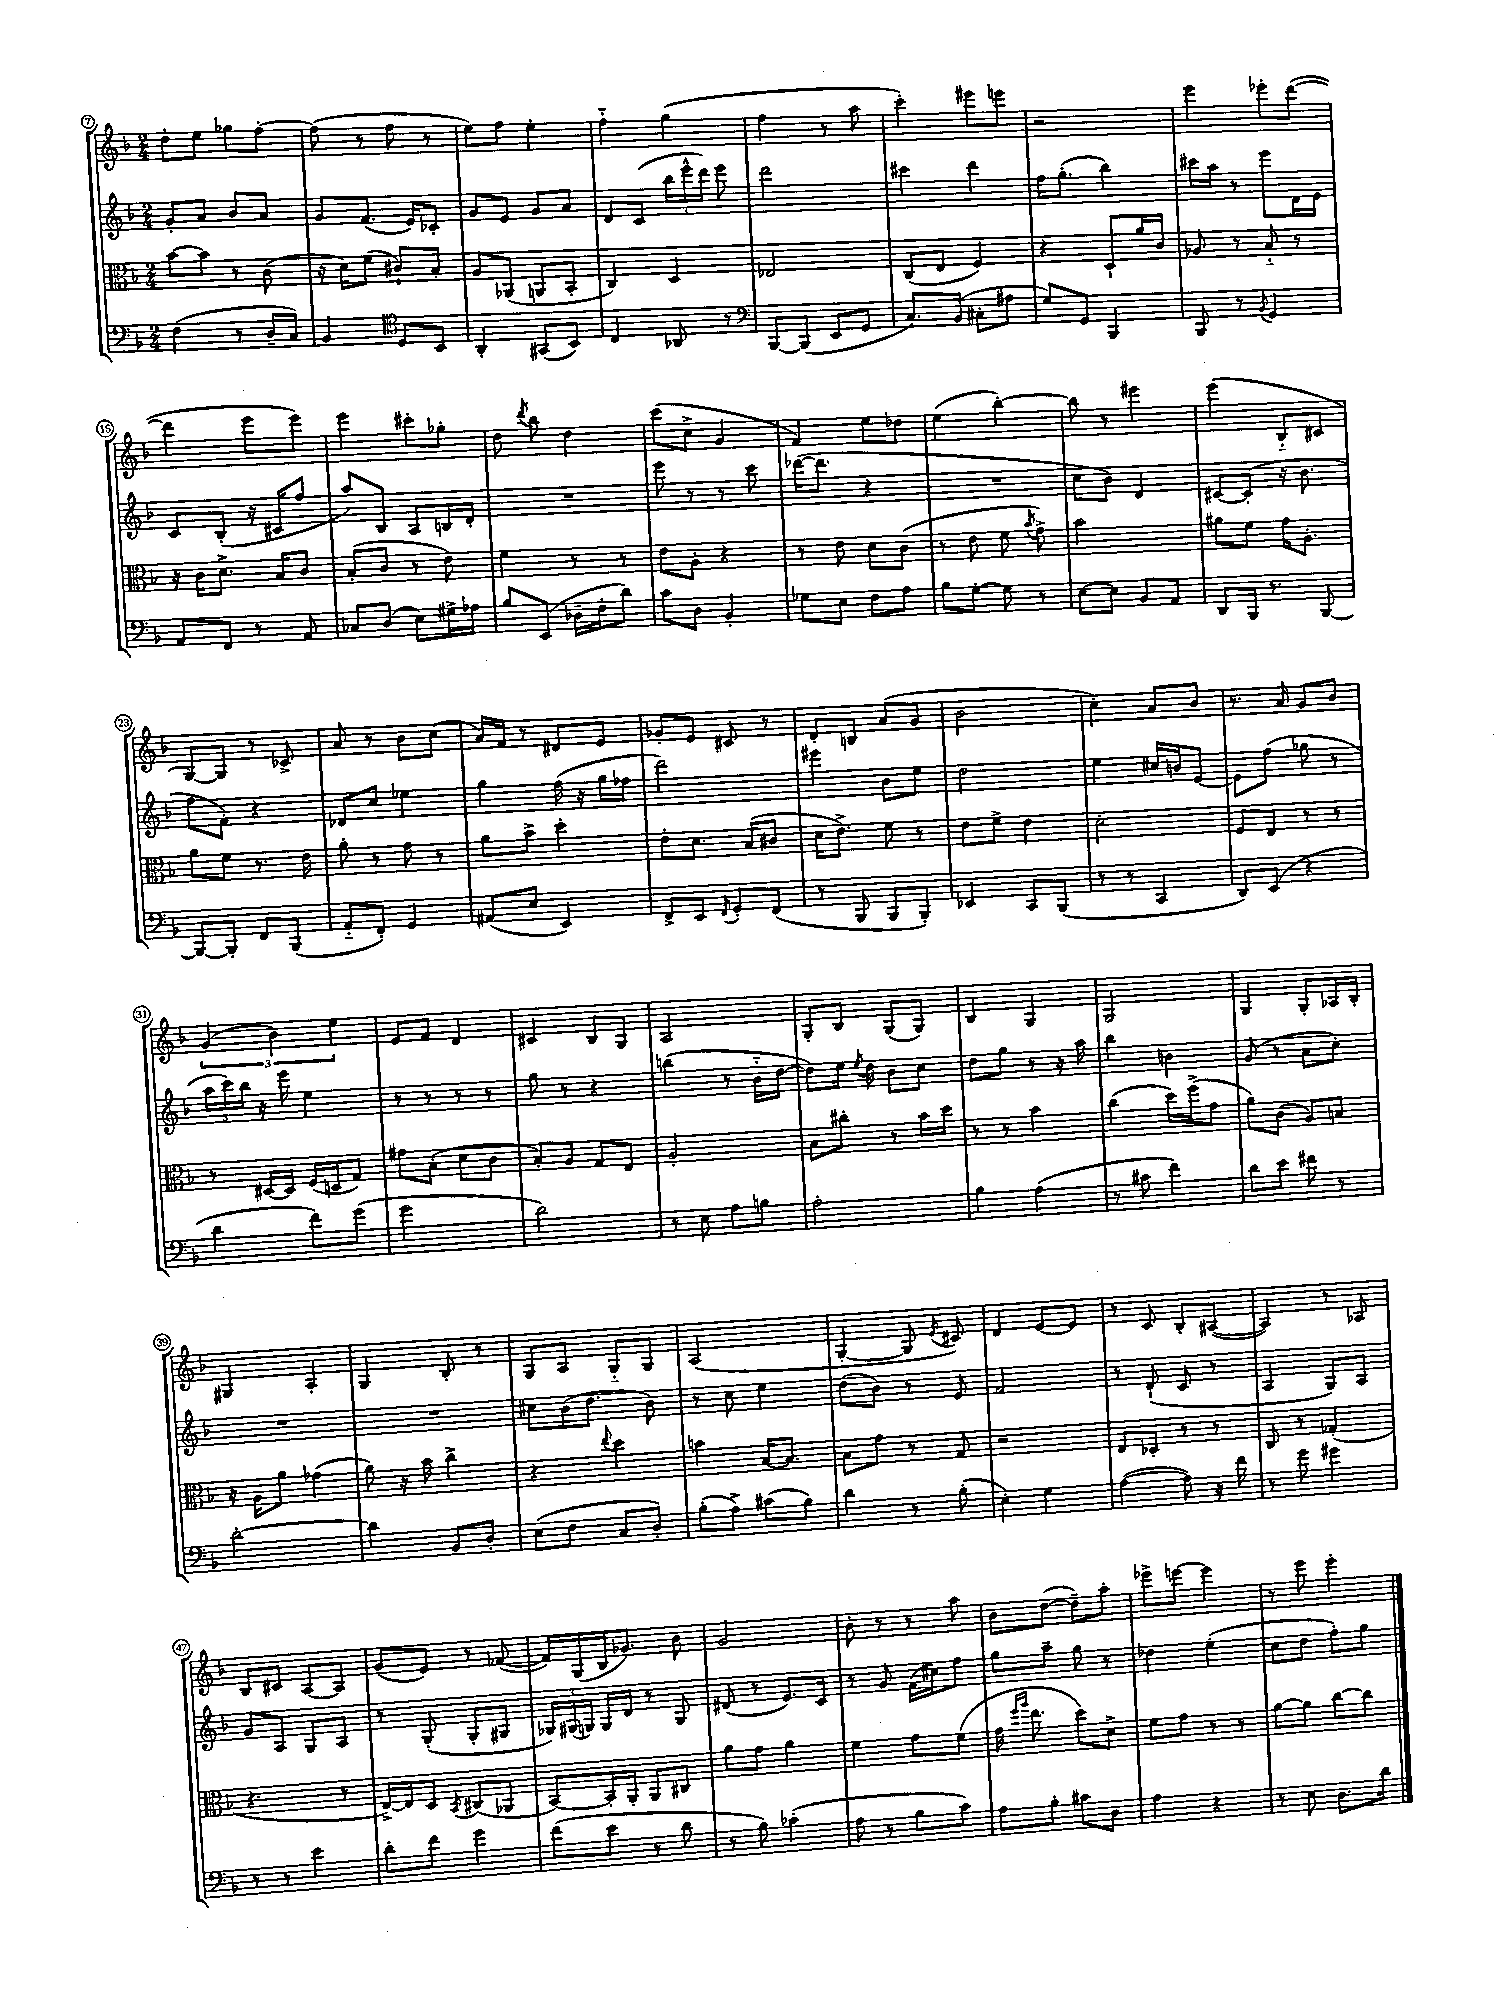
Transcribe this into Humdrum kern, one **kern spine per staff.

**kern	**kern	**kern	**kern
*staff4	*staff3	*staff2	*staff1
*clefF4	*clefC3	*clefG2	*clefG2
*k[b-]	*k[b-]	*k[b-]	*k[b-]
*M2/4	*M2/4	*M2/4	*M2/4
(4F\	[8b-\L	8g'/L	8dd'\L
.	8b-\]J	8a/J	8ee\J
8r	8r	8b-/L	8gg-\L
16D~/LL	(8c\	8a/J	[8ff'\J
16C/JJ)	.	.	.
=	=	=	=
4BB-/	16r	8g/L	(8ff\]
.	16d\LK)	.	.
.	(8f\J	(8.f/J	8r
*clefC4	*	*	*
8D/L	8c#`/L)	.	8ff\
.	.	16e/LK)	.
8BB-/J	8B-'/J	8c-'/J	8r
=	=	=	=
4AA'/	8A/L	8g/L	8ee\L)
.	(8AA-/J	8e/J	8ff\J
(8GG#/L	8AA/L	8g/L	4ee'\
8BB-/J)	8BB-'/J	8a/J	.
=	=	=	=
4C/	4C/)	8d/L	4ff'~\
.	.	(8c/J	.
8AA-/	4D/	24bb-\LL	(4gg\
.	.	24eee^^\	.
.	.	24ddd\JJ)	.
8r	.	8eee\	.
=	=	=	=
*clefF4	*	*	*
[8BBB-/L	2E-/	2ddd\	4ff\
(8BBB-/]J	.	.	.
8EE/L	.	.	8r
8GG/J	.	.	8aa\
=	=	=	=
8.C/L)	(8C/L	4ccc#\	4ccc'\)
.	8E/J	.	.
(16BB-/Jk	.	.	.
8C#'\L	4F/)	4ddd\	8eee#\L
8A#\J	.	.	8eee\J
=	=	=	=
8G/L)	4r	16ff\LK	2r
.	.	(8.gg'\J	.
8GG/J	.	.	.
4BBB-/	8D`/L	4bb-\)	.
.	16a/L	.	.
.	16c/JJ	.	.
=	=	=	=
8BBB-/	8A-/	16ccc#\LL	4eee\
.	.	16aa\JJ	.
8r	8r	8r	.
8qBB-/	.	.	.
4GG/	8B-'~/	8eee\L	8eee-'\L
.	8r	16d\L	([8ddd\J
.	.	16e\JJ	.
=	=	=	=
8AA/L	16r	8c/L	4ddd\]
.	16c\LK	.	.
8FF/J	8.d^\J	(8B-'/J	.
8r	.	16r	8eee\L
.	16B-/LK	16c#/LK	.
8AA/	8c/J	8ff/J	8eee\J)
=	=	=	=
8C-/L	(8B-'/L	8aa/L)	4eee\
(8D/J	8c/J	8B-/J	.
8E\L)	8r	8A/L	8ccc#'\L
16G#^\L	8e\)	16B/L	8gg-'\J
16A-\JJ	.	16d'/JJ	.
=	=	=	=
8B-/L	4f\	2r	8dd\
.	.	.	8qddd/
(8EE/J	.	.	8bb-\
16D-~\LL	8r	.	4dd\
16F'\J	.	.	.
8d\J)	8r	.	.
=	=	=	=
8c\L	8e\L	8eee\	(8ccc\L
8D\J	8A'\J	8r	8cc^\J
4BB-'/	4r	8r	4g/
.	.	8ccc\	.
=	=	=	=
8G-\L	8r	([16ddd-\LK	4f/)
.	.	8.ddd-\]J	.
8E\J	8e\	.	.
8F\L	8d\L	4r	8ee\L
8A\J	(8c\J	.	8dd-\J
=	=	=	=
8B-\L	8r	2r	(4ee\
[8G'\J	8e\	.	.
8G\]	8f\	.	[4bb-'\)
.	8qb-/	.	.
8r	8g^\)	.	.
=	=	=	=
[8E\L	2b-\	8cc\L	8bb-\]
8E\]J	.	8b-\J)	8r
8BB-/L	.	4d/	4eee#\
8AA/J	.	.	.
=	=	=	=
8DD/L	8a#\L	[8c#/L	(4eee\
16BBB-/Jk	8f\J	(8c#'/]J	.
8.r	.	.	.
.	16g\LK	16r	8B-'~/L
.	8.A'\J	8.b-\	.
[8BBB-/	.	.	8c#/J
=	=	=	=
8BBB-/_L	8a\L	8ff\L	[8G/L)
8BBB-'/]J	8f\J	8f'\J)	8G/]J
8FF/L	8.r	4r	8r
(8BBB-/J	.	.	8c-^/
.	16e\	.	.
=	=	=	=
8AA'~/L	8a'\	8d-/L	8a/
8FF'/J)	8r	8cc/J	8r
4GG/	8g\	4ee-\	8b-\L
.	8r	.	(8cc\J
=	=	=	=
(8AA#/L	8a\L	4gg\	16a/LL)
.	.	.	16f/JJ
8E/J	8b-^\J	.	8r
4EE/)	4dd'\	(16ff\	8d#/L
.	.	16r	.
.	.	16gg\LL	8e/J
.	.	16ff-\JJ	.
=	=	=	=
8FF^/L	8e'\L	2ddd\)	8g-'/L
8EE/J	8.d\J	.	8e/J
8qFF/	.	.	.
8GG'/L	.	.	8c#/
.	(16B-/LK	.	.
(8FF/J	8c#/J	.	8r
=	=	=	=
8r	16d\LK	4eee#\	8d'/L
.	8.e^\J)	.	.
8BBB-/	.	.	8B/J
8BBB-/L	8f\	8b-\L	(8a/L
8BBB-'/J)	8r	8ee\J	8g/J
=	=	=	=
4EE-/	8e\L	2dd\	2b-\
.	8f^\J	.	.
8CC/L	4e\	.	.
(8BBB-/J	.	.	.
=	=	=	=
8r	2d'\	4ee\	4cc'\)
8r	.	.	.
4CC/	.	16cc#/LL	8a/L
.	.	16b/J	.
.	.	[8e/J	8b-/J
=	=	=	=
8DD/L)	8F/L	8e\]L	8.r
(8EE/J	8E/J	(8ff\J	.
.	.	.	16a/
4r	8r	8gg-\	8g/L
.	8r	8r	8b-/J
=	=	=	=
4d\	8r	24aa\LL	(6g/
.	.	24ccc\)	.
.	.	24bb-\JJ	.
.	[16D#/LL	16r	.
.	.	.	6b-\)
.	16D#/]JJ	16eee\	.
8f\L)	(16F/LL	4ee\	.
.	16D/J	.	.
.	.	.	6ee\
(8g\J	8G/J)	.	.
=	=	=	=
2g\	8g#\L	8r	8e/L
.	(8B-'\J	8r	8f/J
.	8d\L	8r	4d/
.	8c\J	8r	.
=	=	=	=
2d\)	8B-'/L)	8gg\	4c#/
.	8A/J	8r	.
.	8G/L	4r	8B-/L
.	8E/J	.	8G/J
=	=	=	=
8r	2A'/	(4bb\	2A/
8E\	.	.	.
8A\L	.	8r	.
8B\J	.	16b-'~\LL	.
.	.	[16dd\JJ	.
=	=	=	=
2A'\	8B-\L	8dd\]L)	8G'/L
.	8cc#'\J	16ee\Jk	8B-/J
.	.	8qee/	.
.	.	16dd\	.
.	8r	8b-\L	(8G/L
.	16b-\LL	8cc\J	8G/J)
.	16dd\JJ	.	.
=	=	=	=
4B-\	8r	8dd\L	4B-/
.	8r	8gg\J	.
(4A\	4b-\	8r	4G/
.	.	16r	.
.	.	16aa\	.
=	=	=	=
8r	(4cc\	4bb-\	2G/
8c#\	.	.	.
4f\)	16dd\LL)	4b\	.
.	(16ff^\J	.	.
.	8g\J	.	.
=	=	=	=
8d\L	8a\L)	(8g/	4G/
8e\J	(8c\J	8r	.
8f#\	8A/L)	8a\L	8G'/L
8r	8B/J	8cc'\J)	16A-/L
.	.	.	16B-'/JJ
=	=	=	=
[2d'\	16r	2r	4G#/
.	16A\LK	.	.
.	8a\J	.	.
.	(4g-\	.	4A'/
=	=	=	=
4d\]	8a\)	2r	4G/
.	16r	.	.
.	16b-\	.	.
8BB-/L	4cc^\	.	8B-'/
8D'/J	.	.	8r
=	=	=	=
(8E\L	4r	8cc#\L	8G/L
8F\J	.	(16b-\K	8A/J
.	.	8.dd\J	.
.	8qqee/	.	.
8C/L	4dd\	.	8G'~/L
8D'/J)	.	8b-\)	8G/J
=	=	=	=
(8B-'\L	4b\	8r	(2A/
8A^\J)	.	8cc\	.
(8c#\L	[16B-/LK	4ee\	.
.	8.B-/]J	.	.
8B-\J)	.	.	.
=	=	=	=
4d\	8B-\L	(8dd\L	[4G'/
.	8g\J	8b-\J)	.
8r	8r	8r	8G/]
.	.	.	8qe/
(8B-'\	8G/	8e/	8c#/)
=	=	=	=
4E'\)	2r	2f/	4d/
4G\	.	.	[8e/L
.	.	.	8e/]J
=	=	=	=
([4A\	8E/L	8r	8r
.	8D-'/J	(8d`/	8c/
8A\])	8r	8c/	8B-'/L
16r	8r	8r	([8A#/J
16f\	.	.	.
=	=	=	=
8r	8C/	4A/	4A#/])
8g\	8r	.	.
4g#\	(4G-'/	8G/L)	8r
.	.	8A/J	8A-/
=	=	=	=
8r	4.r	8g/L	8B-/L
8r	.	8A/J	8c#/J
4e\	.	8G/L	[8A/L
.	8r	8A/J	8A/]J
=	=	=	=
8d'\L	[16E^/LL)	8r	(8g/L
.	16E/]J	.	.
8f\J	8D/J	(8G'/	8e/J)
.	8qBB-/	.	.
4g\	(8C#/L	8G'/L	8r
.	8AA-/J	8G#/J	([8f-/
=	=	=	=
(8f\L	[8BB-/L)	24G-/LL)	16f-/]LL)
.	.	(24G#/	.
.	.	.	(16G/
.	.	24G/JJ)	.
8e\J	16BB-'/]L	16G/LL	16B-/J
.	16AA'/JJ	16d/JJ	8.g-/J)
8r	8AA/L	8r	.
8d\	8C#/J	8G/	8b-\
=	=	=	=
8r	8a\L	(8d#/	2g/
8B-\)	8g\J	8r	.
(4c-'\	4a\	8.e/L)	.
.	.	16c/Jk	.
=	=	=	=
8A\	4f\	8r	8b-'\
8r	.	8g/	8r
8B-\L	8g\L	(16f\LL	8r
.	.	16cc#\J)	.
8c\J)	(8f\J	8ff\J	8aa\
=	=	=	=
8A\L	16g\	8gg\L	8b-\L
.	16qqff/LL	.	.
.	16qqaa/JJ	.	.
.	8.ee\	.	.
8B-'\J	.	8aa~\J	([8dd\J
8c#\L	8dd\L)	8gg\	8dd~\]L)
8D\J	8d^\J	8r	8aa'\J
=	=	=	=
4A\	8f\L	4dd-\	8eee-^\L
.	8g\J	.	[8eee\J
4r	8r	(4ee'\	4eee\]
.	8r	.	.
=	=	=	=
8r	[8a\L	8cc\L	8r
8E\	8a\]J	8dd\J	8eee\
8.D\L	[8cc\L	8ff'\L)	4eee'\
.	8cc\]J	8gg\J	.
16d\Jk	.	.	.
==	==	==	==
*-	*-	*-	*-
